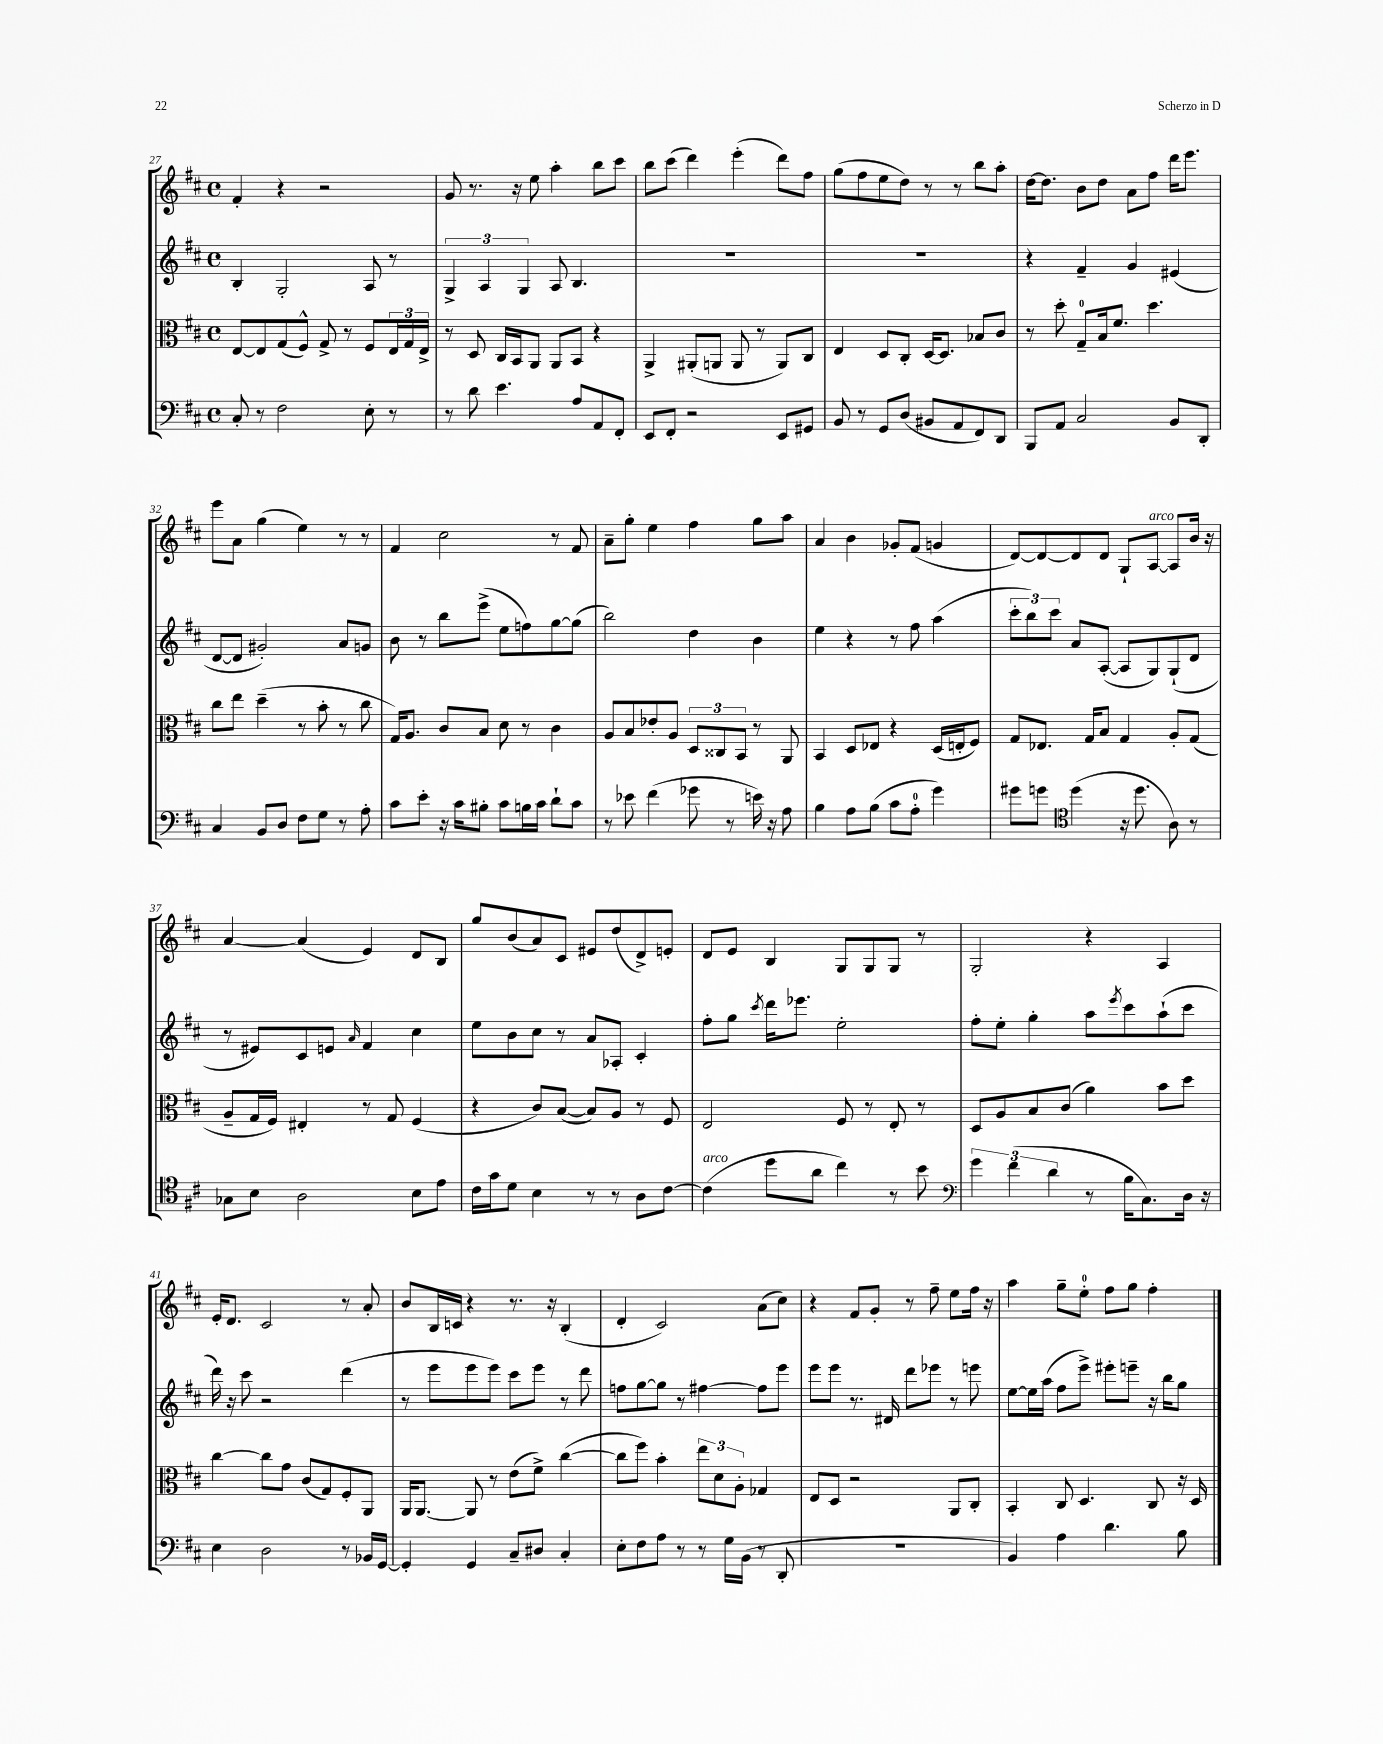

**kern	**kern	**kern	**kern
*staff4	*staff3	*staff2	*staff1
*clefF4	*clefC3	*clefG2	*clefG2
*k[f#c#]	*k[f#c#]	*k[f#c#]	*k[f#c#]
*M4/4	*M4/4	*M4/4	*M4/4
*met(c)	*met(c)	*met(c)	*met(c)
8C#'/	[8E/L	4B'/	4f#'/
8r	8E/]	.	.
2F#\	(8G/	2G'/	4r
.	8F#^^/J)	.	.
.	8G^/	.	2r
.	8r	.	.
8E'\	8F#/L	8A/	.
8r	24E/L	8r	.
.	24G/	.	.
.	24E^/JJ	.	.
=	=	=	=
8r	8r	6G^/	8g/
8d\	8D/	.	8.r
.	.	6A/	.
4.e\	16C#/LL	.	.
.	16BB/J	.	16r
.	.	6G/	.
.	8AA/J	.	8ee\
.	8AA/L	8A/	4aa'\
8A/L	8BB/J	4.B/	.
8AA/	4r	.	8bb\L
8FF#'/J	.	.	8ccc#\J
=	=	=	=
8EE/L	4AA^/	1r	8bb\L
8FF#'/J	.	.	(8ccc#\J
2r	(8AA#'/L	.	4ddd\)
.	8AA/J	.	.
.	8AA/	.	(4eee'\
.	8r	.	.
8EE/L	8AA/L)	.	8ddd\L)
8GG#/J	8C#/J	.	8ff#\J
=	=	=	=
8BB/	4E/	1r	(8gg\L
8r	.	.	8ff#\
8GG/L	8D/L	.	8ee\
(8D/J	8C#'/J	.	8dd\J)
8BB#/L	[16D/LK	.	8r
.	8.D/]J	.	.
8AA/	.	.	8r
8FF#/)	8B-/L	.	8bb\L
8DD/J	8c#/J	.	8aa'\J
=	=	=	=
8BBB/L	8r	4r	[16dd\LK
.	.	.	8.dd\]J
8AA/J	8dd'\	.	.
2C#/	8G~/L	4f#~/	8b\L
.	16B/k	.	8dd\J
.	8.f#/J	.	.
.	.	4g/	8a\L
.	4.dd\	.	8ff#\J
8BB/L	.	(4e#/	16ddd\LK
.	.	.	8.eee\J
8DD'/J	.	.	.
=	=	=	=
4C#/	8cc#\L	[8d/L	8eee\L
.	8ee\J	8d/]J	8a\J
8BB/L	(4dd~\	2g#'/)	(4gg\
8D/J	.	.	.
8F#\L	8r	.	4ee\)
8G\J	8b'\	.	.
8r	8r	8a/L	8r
8A'\	8cc#\	8g/J	8r
=	=	=	=
8c#\L	16G/LK)	8b\	4f#/
.	8.A/J	.	.
8e'\J	.	8r	.
16r	8c#/L	8bb\L	2cc#\
16c#\LK	.	.	.
8B#'\J	8B/J	(8eee^\J	.
8c#\L	8d\	8ee\L	.
16B\L	8r	8ff\)	.
16c#\JJ	.	.	.
8d`\L	4c#\	[8gg\	8r
8c#\J	.	(8gg\]J	8f#/
=	=	=	=
8r	8A/L	2bb\)	8a~\L
8e-\	8B/	.	8gg'\J
(4f#\	8e-'/	.	4ee\
.	8A/J	.	.
8g-\	12D/L	4dd\	4ff#\
.	12C##/	.	.
8r	.	.	.
.	12BB/J	.	.
16e\)	8r	4b\	8gg\L
16r	.	.	.
8A\	8AA/	.	8aa\J
=	=	=	=
4B\	4BB/	4ee\	4a/
8A\L	8D/L	4r	4b\
(8B\J	8E-/J	.	.
8c#\L	4r	8r	8g-'/L
8A'\J	.	8ff#\	(8f#/J
4g\)	(16D/LL	(4aa\	4g/
.	16E'/J	.	.
.	8F#/J)	.	.
=	=	=	=
8g#\L	8G/L	12ccc#'\L	[8d/L)
.	.	12bb\)	.
8g\J	8.E-/J	.	8d/_
.	.	12ccc#\J	.
*clefC4	*	*	*
(4dd\	.	8a/L	8d/]
.	16G/LK	.	.
.	8B/J	([8A'/J	8d/J
16r	4G/	8A/]L	8G`/L
8.dd\	.	.	.
.	.	8G/)	[8A/J
8A\)	8A'/L	(8G`/	8A/]L
8r	(8G/J	8d/J	16b/Jk
.	.	.	16r
=	=	=	=
8G-\L	8A~/L	8r	[4a/
8B\J	16G/L	8e#/L)	.
.	16F#/JJ)	.	.
2A\	4E#'/	8c#/	(4a/]
.	.	8e/J	.
.	.	16qqa/	.
.	8r	4f#/	4e/)
.	8G/	.	.
8B\L	(4F#/	4cc#\	8d/L
8e\J	.	.	8B/J
=	=	=	=
16c#\LL	4r	8ee\L	8gg/L
16g\J	.	.	.
8d\J	.	8b\	(8b/
4B\	8c#/L)	8cc#\J	8a/)
.	([8B/J	8r	8c#/J
8r	8B/]L)	8a/L	8e#/L
8r	8A/J	8A-'/J	(8dd/
8A\L	8r	4c#'/	8d^/)
[8c#\J	8F#/	.	8e'/J
=	=	=	=
(4c#\]	2E/	8ff#'\L	8d/L
.	.	8gg\J	8e/J
.	.	8qccc#/	.
8dd\L	.	16ddd\LK	4B/
.	.	8.eee-\J	.
8a\J	.	.	.
4cc#\)	8F#/	2ee'\	8G/L
.	8r	.	8G/
8r	8E'/	.	8G/J
8b\	8r	.	8r
=	=	=	=
*clefF4	*	*	*
6g\	8D/L	8ff#'\L	2G'/
.	8A/	8ee'\J	.
(6f#\	.	.	.
.	8B/	4gg'\	.
6d\	.	.	.
.	(8c#/J	.	.
8r	4a\)	8aa\L	4r
.	.	8qeee/	.
16B\LK	.	8ccc#\	.
8.C#\)	.	.	.
.	8b\L	(8aa`\	4A/
16D\Jk	8dd\J	8ccc#\J	.
16r	.	.	.
=	=	=	=
4E\	[4cc#\	16ddd\)	16e'/LK
.	.	16r	8.d/J
.	.	8ccc#\	.
2D\	8cc#\]L	2r	2c#/
.	8g\J	.	.
.	(8c#/L	.	.
.	8G/)	.	.
8r	8F#'/	(4ddd\	8r
16BB-/LL	8AA/J	.	8a'/
[16GG/JJ	.	.	.
=	=	=	=
4GG'/]	16AA/LK	8r	8b/L
.	[8.AA/J	.	.
.	.	8eee\L	16B/L
.	.	.	16c/JJ
4GG/	8AA/]	8eee\	4r
.	8r	8eee\J)	.
8C#~/L	(8e\L	8ccc#\L	8.r
8D#/J	8f#^\J)	8eee\J	.
.	.	.	16r
4C#'/	([4cc#\	8r	(4B'/
.	.	8ddd\	.
=	=	=	=
8E'\L	8cc#\]L	8ff\L	4d'/
8F#\	8ff#\J)	[8gg\	.
8A\J	4b'\	8gg\]J	2c#/)
8r	.	8r	.
8r	12ee\L	[4ff#\	.
.	12d\	.	.
16G\LL	.	.	.
.	12A'\J	.	.
(16BB\JJ	.	.	.
8r	4G-/	8ff#\]L	(8a\L
8DD'/	.	8eee\J	8cc#\J)
=	=	=	=
1r	8E/L	8eee\L	4r
.	8D/J	8eee\J	.
.	2r	8.r	8f#/L
.	.	.	8g'/J
.	.	16d#/	.
.	.	8ddd\L	8r
.	.	8eee-\J	8ff#~\
.	8AA/L	8r	8ee\L
.	8C#'/J	8eee\	16ff#\Jk
.	.	.	16r
=	=	=	=
4BB/)	4BB'/	[8ee\L	4aa\
.	.	16ee\]L	.
.	.	(16aa\JJ	.
4A\	8C#/	8ff#\L	8gg~\L
.	4.D/	8eee^\J)	8ee'\J
4.d\	.	8eee#'\L	8ff#\L
.	.	8eee~\J	8gg\J
.	8C#/	16r	4ff#'\
.	.	16bb\LK	.
8B\	16r	8gg\J	.
.	16D/	.	.
==	==	==	==
*-	*-	*-	*-
